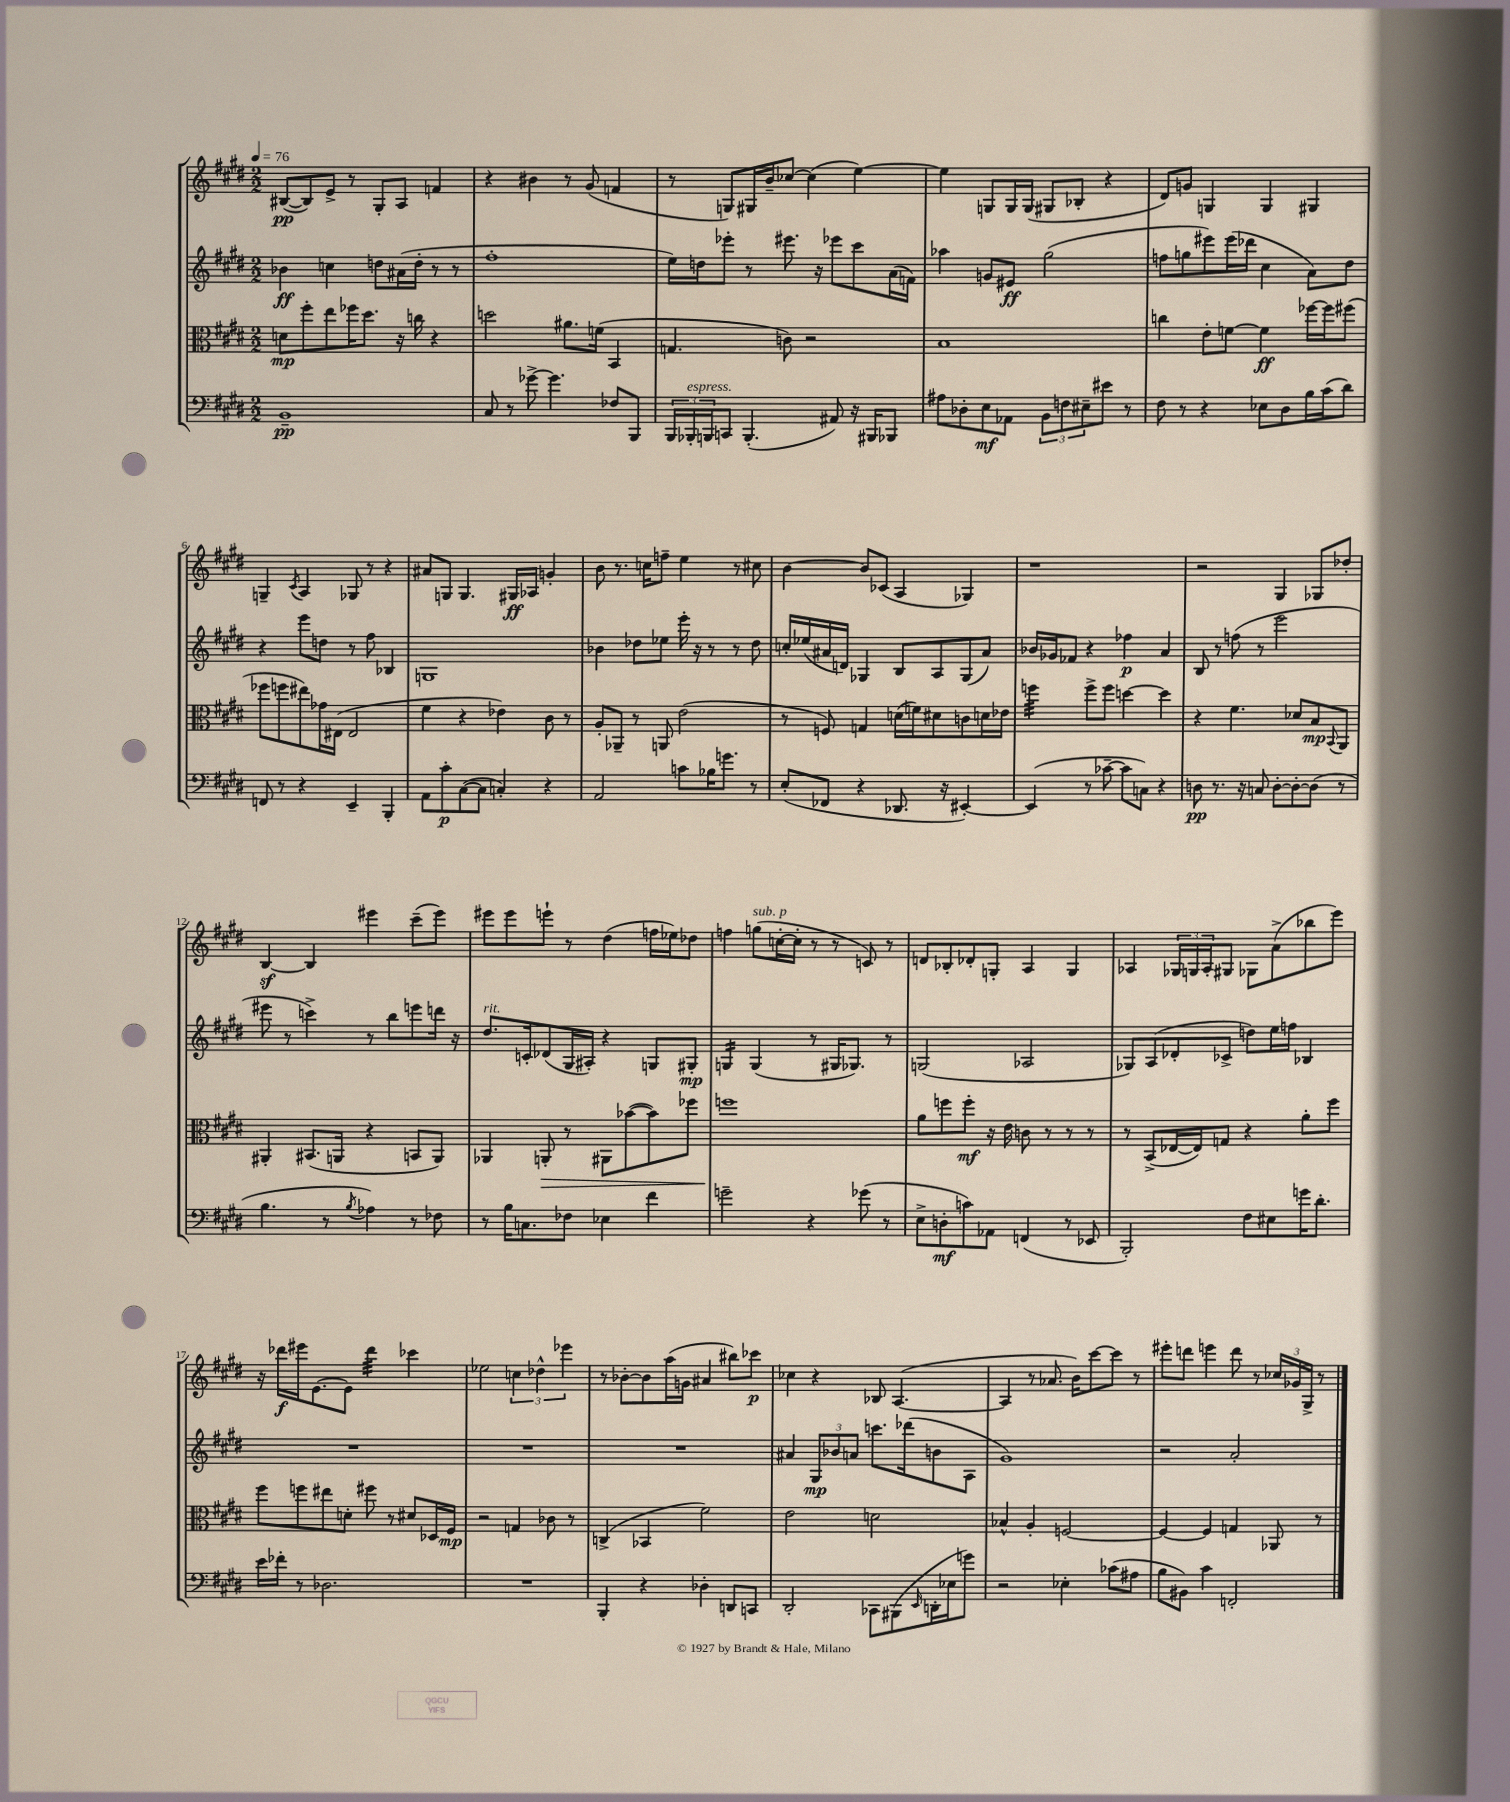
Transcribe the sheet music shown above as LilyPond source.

<<
\new StaffGroup <<
\new Staff = "s0" {
    \clef treble \key e \major \numericTimeSignature \time 2/2 \tempo 4 = 76
    bis8~\pp( bis8) e'8-> r8 gis8-. a8 f'4 |
    r4 bis'4 r8 gis'8( f'4 |
    r8 g8) gis16 b'16-- ces''8~ ces''4( e''4~) |
    e''4 g8 g16 g16( gis8 bes8-. r4 |
    dis'8) g'8 g4 g4 gis4 |
    g4-- \acciaccatura { cis'8 } a4 ges8 r8 r4 |
    ais'8 g8 g4. gis16\ff aes16 g'4-. |
    b'8 r8. c''16 f''8-- e''4 r8 cis''8 |
    b'4~ b'8 ces'8( a4 ges4) |
    r1 |
    r2 gis4 ges8 des''8-. |
    b4~\sf b4 eis'''4 cis'''8--( eis'''8) |
    eis'''8 eis'''8 e'''8-! r8 dis''4( f''16 ees''16) des''8 |
    f''4 g''8^\markup { \italic "sub. p" }( c''16~-. c''16-. r8 r8 c'8) r8 |
    d'8 bes8-. des'8-. g8-. a4 g4 |
    aes4 \tuplet 3/2 { ges16 g16 aes16-. } gis8 ges8 a'8->( bes''8 e'''8) |
    r16 des'''16\f eis'''16 e'8.~ e'8 des'''4:32 ces'''4 |
    ees''2 \tuplet 3/2 { c''4 des''4-^ ees'''4 } |
    r8 bes'8~-. bes'8 a''16( g'16 ais'4 bis''8) ces'''8\p |
    ces''4 r4 bes8 a4.~( |
    a4 r8 aes'8. b'16) cis'''8~ cis'''8 r8 |
    eis'''8-. d'''8 e'''4 d'''8 r8 \tuplet 3/2 { ces''16 ges'16 gis16-> } r8 \bar "|." |
}
\new Staff = "s1" {
    \clef treble \key e \major \numericTimeSignature \time 2/2
    bes'4\ff c''4 d''8 ais'16( d''16-. r8 r8 |
    fis''1-. |
    e''16) d''16 ees'''8-. r8 eis'''8. r16 ees'''8 cis'''8 a'16( f'16) |
    aes''4 g'8 eis'8\ff gis''2( |
    f''8 g''8 eis'''8) eis'''16( des'''16 cis''4 a'8) dis''8 |
    r4 e'''8 d''8 r8 fis''8 bes4 |
    g1 |
    bes'4 des''8 ees''8 e'''16-. r16 r8 r8 des''8 |
    c''16-. ees''16( ais'16 d'16) ges4 b8 a8 ges8( ais'8) |
    bes'16 ges'16 fes'8 r4 fes''4\p a'4 |
    b8 r8 f''8( r8 e'''2 |
    eis'''8 r8 c'''4->) r8 b''8 e'''8 d'''16 r16 |
    dis''8.^\markup { \italic "rit." } c'16-. des'8( gis16 ais16-.) r4 g8 gis8-.\mp |
    g4:16 g4( r8 gis16 ges8.) r8 |
    g2( aes2 |
    ges8) a8( des'8-. ces'8-> d''8) e''16 f''16 bes4 |
    R1 |
    R1 |
    R1 |
    ais'4 \tuplet 3/2 { gis8\mp bes'8 a'8 } c'''8. des'''16( b'8 a8 |
    gis'1) |
    r2 a'2-. \bar "|." |
}
\new Staff = "s2" {
    \clef alto \key e \major \numericTimeSignature \time 2/2
    d'8\mp fis''8-. e''8 fes''16 dis''8. r16 c''16 r4 |
    d''2 ais'8. f'16( b,4 |
    g4. c'8) r2 |
    b1 |
    c''4 e'8-. f'8~ f'4\ff fes''16~ fes''16 fis''8( |
    fes''8 f''8 eis''8) ges'16 eis16( eis2 |
    fis'4 r4 ees'4) cis'8 r8 |
    a8-. aes,8-- r8 a,8 e'2( |
    r8 f8) g4 d'16( f'16) dis'8 c'8 d'16 ees'16 |
    f''4:32 f''8-> f''8 d''4~ d''4 |
    r4 fis'4. des'8 b8\mp \appoggiatura { b,8 } a,8 |
    ais,4-. bis,8.( a,16 r4 b,8 a,8) |
    aes,4 a,8-.\> r8 ais,8 bes'8~( bes'8) fes''8 |
    f''1\! |
    a'8 f''8 f''8-.\mf r16 e'16 c'8 r8 r8 r8 |
    r8 b,8->( ees16~ ees16) g8 r4 a'8-. fis''8 |
    fis''8 f''8 eis''8 d'8-. fis''8 r8 dis'8 des16 fis16\mp |
    r2 g4 ces'8 r8 |
    c4->( bes,4 fis'2) |
    e'2 d'2 |
    bes4-^ a4-. f2~ |
    f4~ f4 g4 aes,8 r8 \bar "|." |
}
\new Staff = "s3" {
    \clef bass \key e \major \numericTimeSignature \time 2/2
    b,1--\pp |
    cis8 r8 ges'8~-> ges'4. fes8 b,,8 |
    \tuplet 3/2 { b,,16 bes,,16-.^\markup { \italic "espress." } b,,16 } c,8 b,,4.-.( ais,8) r16 bis,,16 bes,,8 |
    ais8 des8-. e8\mf aes,8 \tuplet 3/2 { b,8 f8 eis8-- } eis'8 r8 |
    fis8 r8 r4 ees8 dis8 b16 cis'16( dis'8) |
    f,8 r8 r4 e,4-- b,,4-. |
    a,8 cis'8-.\p cis8~( cis8 c4-.) r4 |
    a,2 c'8 bes16 g'8. r8 |
    e8-.( fes,8 r4 des,8. r16 eis,4~-.) |
    eis,4( r8 ces'8~-- ces'8 c8) r4 |
    d8\pp r8. r16 c8 d8~-. d8~-. d8( r8 |
    b4. r8 \acciaccatura { b8 } aes4) r8 fes8 |
    r8 b16 c8. fes8 ees4 fis'4 |
    g'2-- r4 ges'8( r8 |
    e8-> d8-.\mf c'8) aes,8 f,4( r8 ees,8 |
    b,,2-.) fis8 eis8 g'16 dis'8.-. |
    e'16 fes'16-. r8 des2. |
    R1 |
    b,,4-. r4 des4-. d,8 c,8 |
    dis,2-. ces,8 bis,,8( \grace { e,16 } d,16-. ees16 g'8) |
    r2 ees4-. ces'8( ais8 |
    b8 bis,8) cis'4 f,2-. \bar "|." |
}
>>
>>
